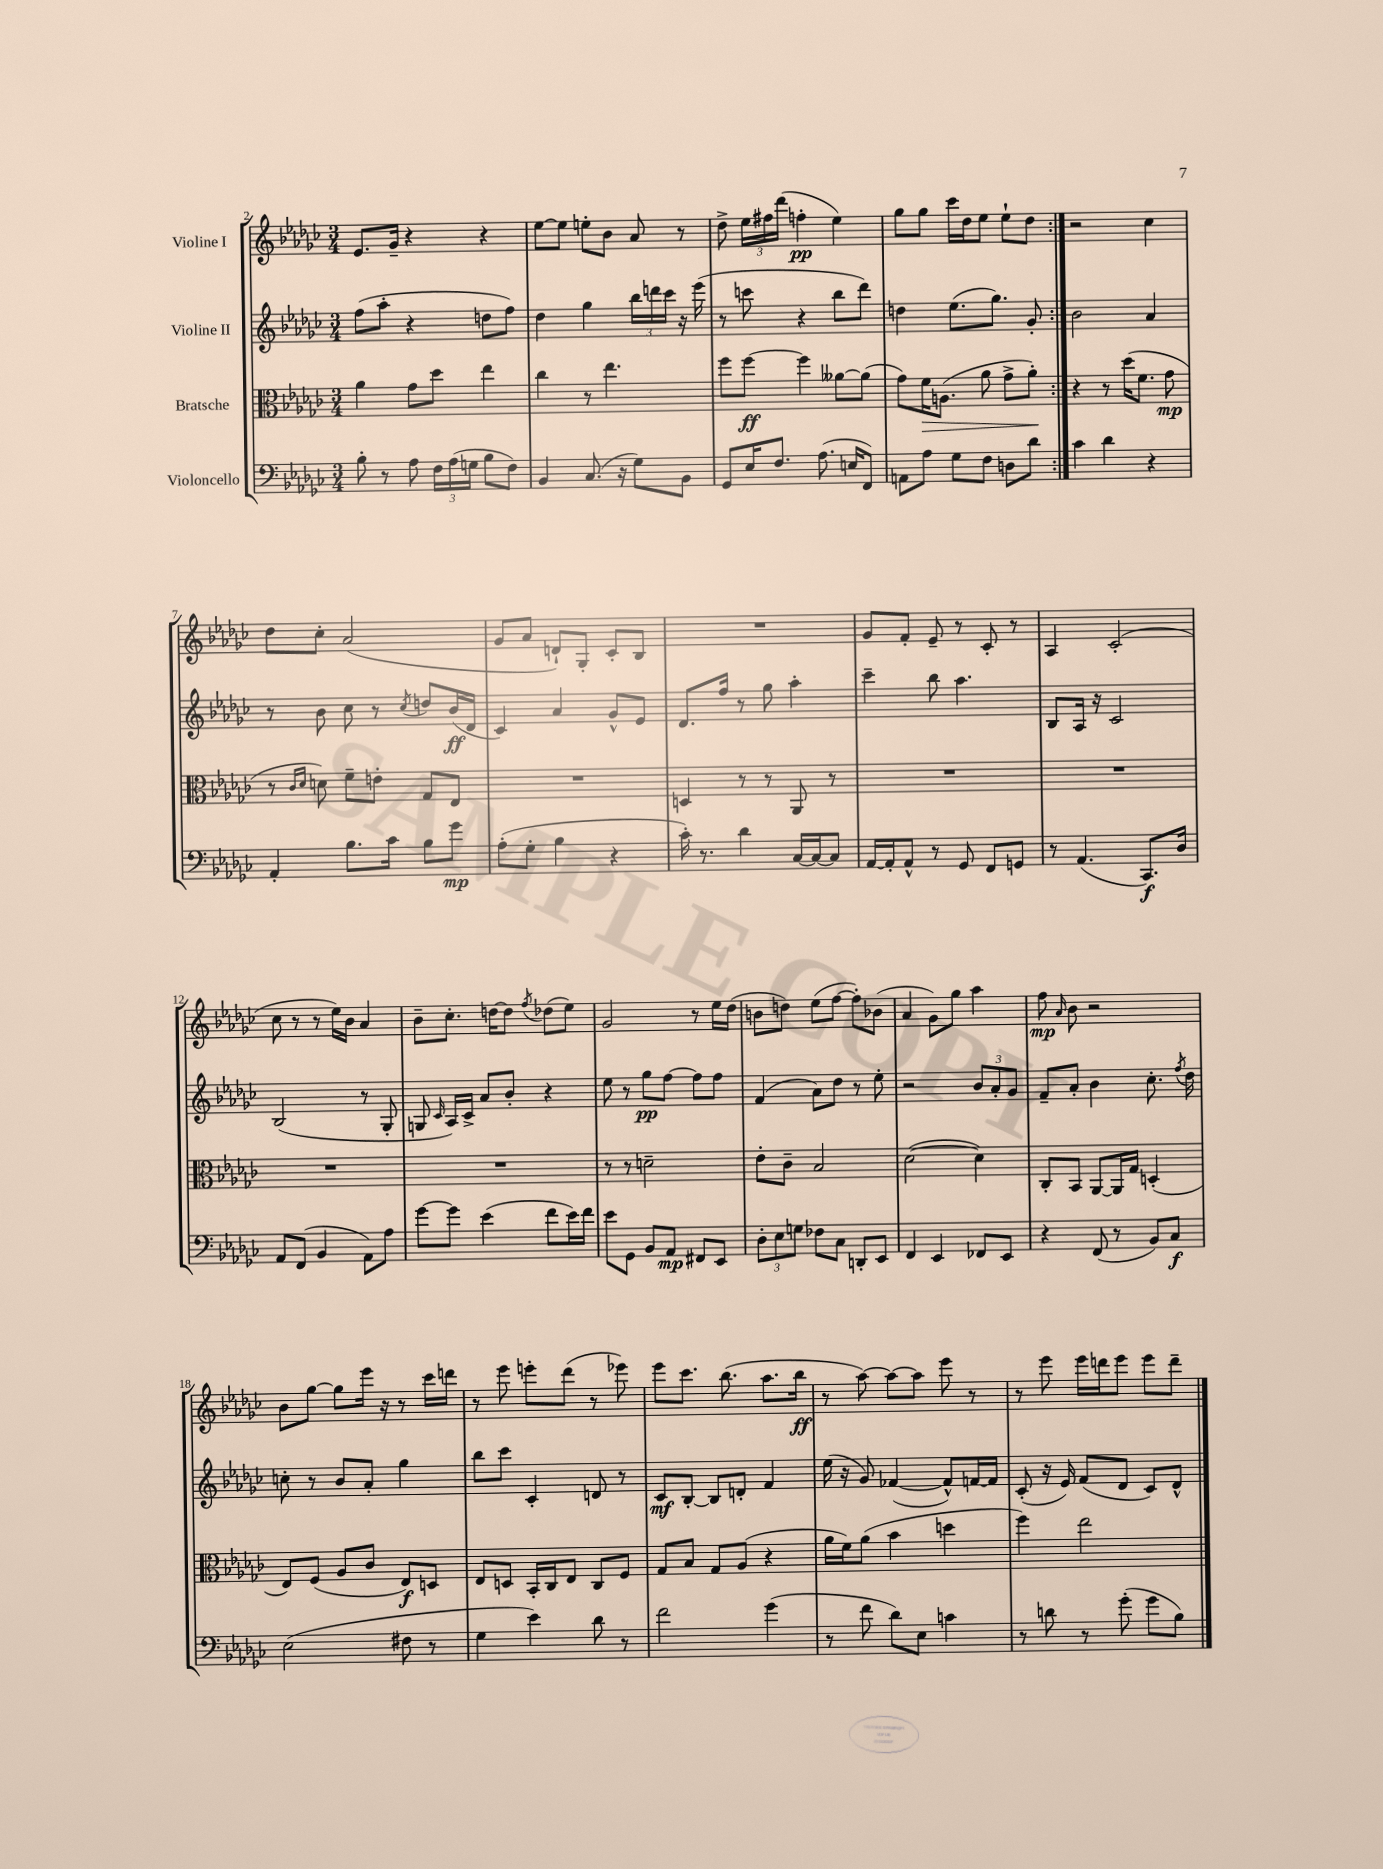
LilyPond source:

<<
\new StaffGroup <<
\new Staff = "s0" \with { instrumentName = "Violine I" } {
    \clef treble \key ges \major \numericTimeSignature \time 3/4
    \autoBeamOff \repeat volta 2 { ees'8.[ ges'16]-- r4 r4 |
    ees''8[~ ees''8] e''8[-. bes'8] aes'8 r8 |
    des''8-> \tuplet 3/2 { ees''16[ fis''16 des'''16]( } f''4-.\pp ees''4) |
    ges''8[ ges''8] ces'''16[ des''16 ees''8] ees''8[-! des''8] | }
    r2 ces''4 |
    des''8[ ces''8]-. aes'2( |
    ges'8[ aes'8] d'8[-!) ges8]-. ces'8[-. bes8] |
    R2. |
    ges'8[ f'8]-. ees'8-- r8 ces'8-. r8 |
    aes4 ces'2-.( |
    ces''8 r8 r8 ees''16[) bes'16] aes'4 |
    bes'8[-- ces''8.]-. d''16[~ d''8] \acciaccatura { f''8 } des''8[( ees''8]) |
    ges'2 r8 ees''16[ des''16]( |
    b'8[ d''8]) ees''8[( f''8]~ f''8[-.) bes'8]( |
    aes'4 ges'8[) ges''8] aes''4 |
    f''8\mp \grace { aes'16 } bes'8 r2 |
    bes'8[ ges''8]~ ges''8[ ees'''16] r16 r8 ces'''16[ d'''16] |
    r8 ees'''8 e'''8[-. des'''8]( r8 ees'''8) |
    ees'''8[ ces'''8.] bes''8.( aes''8.[ bes''16]\ff |
    r8 aes''8~) aes''8[~ aes''8] ees'''8 r8 |
    r8 ees'''8 ees'''16[ d'''16 ees'''8] ees'''8[ d'''8]-- \bar "|." |
}
\new Staff = "s1" \with { instrumentName = "Violine II" } {
    \clef treble \key ges \major \numericTimeSignature \time 3/4
    \autoBeamOff \repeat volta 2 { f''8[( aes''8]-. r4 d''8[ f''8]) |
    des''4 ges''4 \tuplet 3/2 { bes''16[ d'''16 ces'''16] } r16 ees'''16( |
    r8 c'''8 r4 bes''8[ des'''8]) |
    d''4 ees''8.[( ges''8.]) ges'8-. | }
    bes'2 aes'4 |
    r8 bes'8 ces''8 r8 \acciaccatura { ces''8 } d''8[ bes'16\ff( des'16] |
    ces'4) aes'4 ges'8[-^ ees'8] |
    des'8.[ f''16] r8 ges''8 aes''4-. |
    ces'''4-- bes''8 aes''4. |
    bes8[ aes16] r16 ces'2 |
    bes2( r8 ges8-. |
    g8 \grace { ces'16 } aes16[) ces'16]-> aes'8[ bes'8]-. r4 |
    ees''8 r8 ges''8[\pp f''8]~ f''8[ f''8] |
    f'4( aes'8[) des''8] r8 ees''8-. |
    r2 \tuplet 3/2 { bes'8[ aes'8-. ges'8] } |
    f'8[-- aes'8]-. bes'4 ces''8.-. \acciaccatura { f''8 } des''16 |
    c''8-. r8 bes'8[ aes'8]-. ges''4 |
    bes''8[ ces'''8] ces'4-. d'8 r8 |
    ces'8[\mf bes8]~-. bes8[ d'8]-. f'4 |
    ees''16( r16 ges'8) fes'4~( fes'8[-^) f'16~ f'16] |
    ces'8-.( r16 ees'16) f'8[( des'8] ces'8[) des'8]-^ \bar "|." |
}
\new Staff = "s2" \with { instrumentName = "Bratsche" } {
    \clef alto \key ges \major \numericTimeSignature \time 3/4
    \autoBeamOff \repeat volta 2 { aes'4 ges'8[ des''8] ees''4 |
    ces''4 r8 ees''4. |
    f''8[ f''8]~\ff f''4 aeses'8[~ aeses'8]( |
    ges'8[) f'16\> a8.]( aes'8 ges'8[-> aes'8]-.\!) | }
    r4 r8 des''16[( f'8.] ges'8\mp |
    r8 \grace { ces'16[ des'16] } d'8) f'8[-- e'8]-. ges8[ ees8] |
    R2. |
    d4 r8 r8 aes,8 r8 |
    R2. |
    R2. |
    R2. |
    R2. |
    r8 r8 d'2-- |
    ees'8[-. ces'8]-- bes2 |
    des'2~( des'4) |
    ces8[-. bes,8] aes,8[~ aes,16 ges16] d4-.( |
    ees8[) f8]( aes8[ ces'8] ees8[\f) d8] |
    ees8[ d8] bes,16[-. ces16 ees8] ces8[ f8] |
    ges8[ bes8] ges8[ aes8]( r4 |
    aes'16[ f'16) aes'8]( bes'4 d''4 |
    f''4) ees''2 \bar "|." |
}
\new Staff = "s3" \with { instrumentName = "Violoncello" } {
    \clef bass \key ges \major \numericTimeSignature \time 3/4
    \autoBeamOff \repeat volta 2 { bes8-. r8 aes8 \tuplet 3/2 { f16[ aes16( g16] } bes8[ f8]) |
    bes,4 ces8.( r16 ges8[) bes,8] |
    ges,8[ ees16 f8.] aes8.( e16[ f,8]) |
    a,8[ aes8] ges8[ f8] d8[ des'8] | }
    ces'4 des'4 r4 |
    aes,4-. bes8.[ ces'16] bes8[ ges'8]\mp |
    aes8[-.( ges8]-. bes4 r4 |
    ces'16-.) r8. des'4 ces16[~ ces16~ ces8] |
    aes,16[~ aes,16-. aes,8]-^ r8 ges,8 f,8[ g,8] |
    r8 aes,4.( ces,8.[\f) des16] |
    aes,8[ f,8]( bes,4 aes,8[) aes8] |
    ges'8[~ ges'8] ees'4( f'8[ ees'16) f'16] |
    ees'8[ ges,8] bes,8[ aes,8]\mp fis,8[ ees,8] |
    \tuplet 3/2 { des8[-. ees8 g8] } fes8[ ces8] d,8[-. ees,8] |
    f,4 ees,4 fes,8[ ees,8] |
    r4 f,8( r8 bes,8[) ces8]\f |
    ees2( fis8 r8 |
    ges4 ees'4) des'8 r8 |
    f'2 ges'4( |
    r8 f'8 des'8[) ees8] c'4 |
    r8 d'8 r8 ges'8-.( ges'8[ bes8]) \bar "|." |
}
>>
>>
\layout { \context { \Score currentBarNumber = #2 } }
